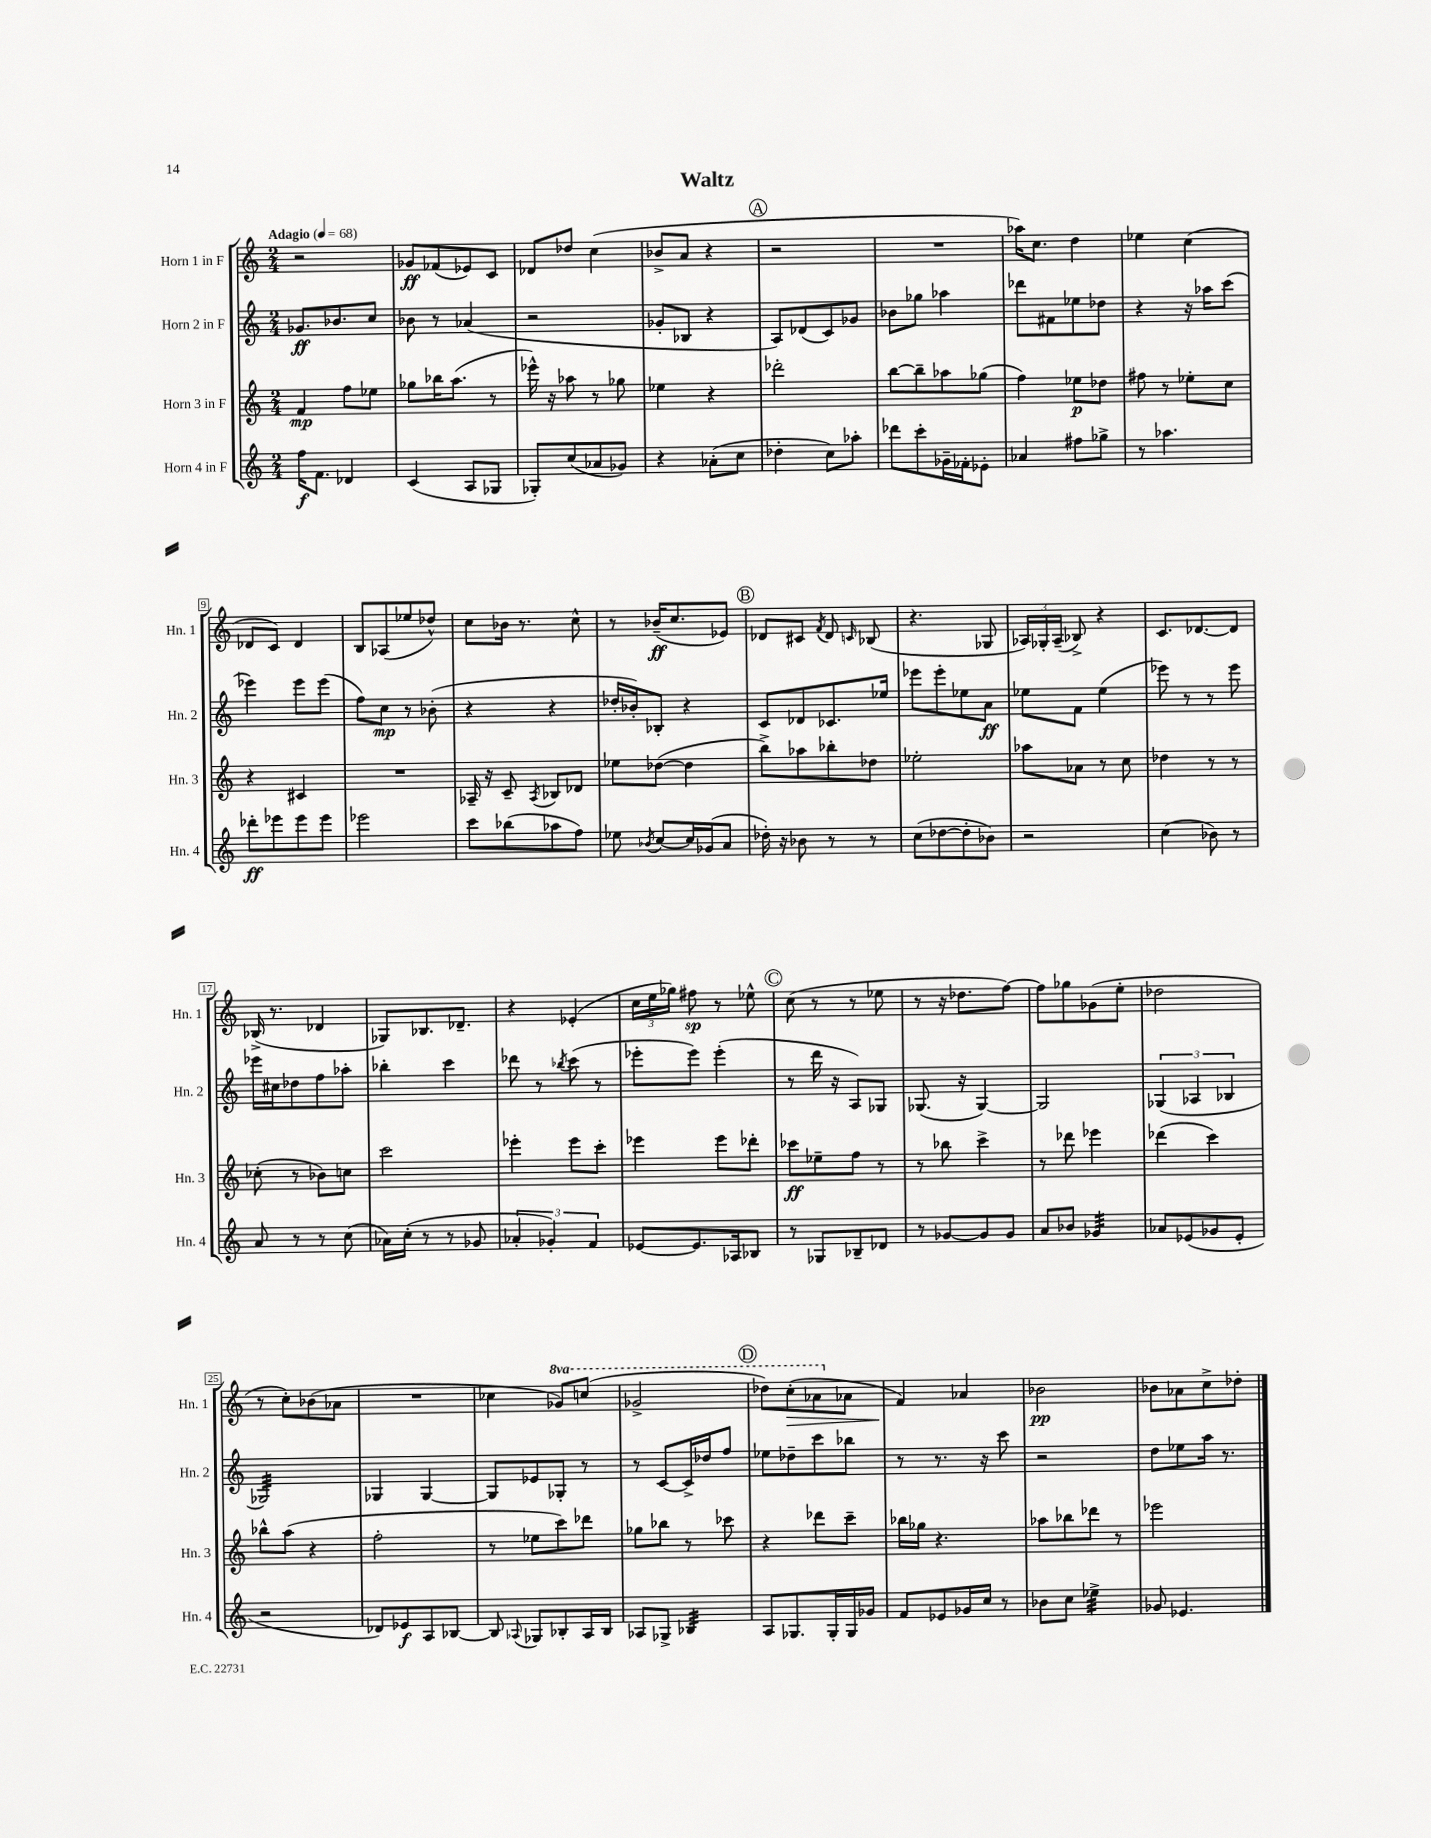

**kern	**kern	**kern	**kern
*staff4	*staff3	*staff2	*staff1
*clefG2	*clefG2	*clefG2	*clefG2
*k[]	*k[]	*k[]	*k[]
*M2/4	*M2/4	*M2/4	*M2/4
*MM68	*MM68	*MM68	*MM68
16ff\LK	4f/	8.g-/L	2r
8.f\J	.	.	.
.	.	8.b-/	.
4d-/	8ff\L	.	.
.	8ee-\J	8cc/J	.
=	=	=	=
(4c/	8gg-\L	8b-\	8g-/L
.	16bb-\K	8r	(8f-/
.	(8.aa\J	.	.
8A/L	.	(4a-/	8e-/)
8G-/J	8r	.	8c/J
=	=	=	=
8G-'/L)	16eee-^^\)	2r	8d-/L
.	16r	.	.
(8cc/	8aa-\	.	8dd-/J
8a-/	8r	.	(4cc\
8g-/J)	8gg-\	.	.
=	=	=	=
4r	4ee-\	8g-'/L	8b-^/L
.	.	8B-/J	8a/J
(8a-'\L	4r	4r	4r
8cc\J	.	.	.
=	=	=	=
4dd-'\	2ddd-'\	8A/L)	2r
.	.	(8d-/	.
8cc\L)	.	8c/)	.
8aa-'\J	.	8g-/J	.
=	=	=	=
8ddd-\L	[8bb\L	8b-\L	2r
8ccc'\	8bb~\]	8gg-\J	.
16g-~\L	8aa-\	4aa-\	.
16f-'\J	.	.	.
8e-'\J	(8gg-\J	.	.
=	=	=	=
4a-/	4ff\)	8ddd-\L	16aa-\LK)
.	.	.	8.cc\J
.	.	8f#\	.
8ff#\L	8ee-\L	8ee-\	4dd\
8gg-^\J	8dd-\J	8dd-\J	.
=	=	=	=
8r	8ff#\	4r	4ee-\
4.aa-\	8r	.	.
.	8ee-'\L	16r	(4cc\
.	.	16aa-\LK	.
.	8cc\J	(8ccc\J	.
=	=	=	=
8ddd-'\L	4r	4eee-\)	8d-/L
8eee-\	.	.	8c/J)
8eee-\	4c#/	8eee-\L	4d-/
8eee-\J	.	(8eee-\J	.
=	=	=	=
2eee-\	2r	8ff\L)	8B/L
.	.	8cc\J	(8A-/
.	.	8r	8ee-/
.	.	(8b-'\	8dd-^^/J)
=	=	=	=
8ccc\L	16A-~/	4r	8cc\L
.	16r	.	.
(8bb-\	8c~/	.	16b-\Jk
.	.	.	8.r
.	8qA-/	.	.
8aa-\	8B-/L	4r	.
8ff\J)	8d-/J	.	8cc^^\
=	=	=	=
8ee-\	8ee-\L	16dd-'/LL	8r
.	.	16b-'/J)	.
8qb-/	.	.	.
[8cc/L	([8dd-\J	8B-'/J	(16b-~/LK
.	.	.	8.cc/
16cc/]L	4dd-\]	4r	.
(16g-/J	.	.	.
8a/J	.	.	8e-/J)
=	=	=	=
16dd-'\)	8bb^\L)	8c/L	8d-/L
16r	.	.	.
8b-\	8aa-\	8d-/	8c#/J
.	.	.	8qf/
8r	8bb-'\	8.c-/	8d-/
.	.	.	16qqc/
8r	8dd-\J	.	(8B-/
.	.	16ee-/Jk	.
=	=	=	=
(8cc\L	2ee-'\	8eee-\L	4.r
[8dd-\	.	8eee-'\	.
8dd-'\]	.	8ee-\	.
8b-\J)	.	8a\J	8G-/
=	=	=	=
2r	8aa-\L	8ee-\L	24A-/LL)
.	.	.	24G-'/
.	.	.	(24A-~/JJ
.	8a-\J	8f\J	8B-^/)
.	8r	(4ee-\	4r
.	8cc\	.	.
=	=	=	=
(4cc\	4dd-\	8eee-\)	8.c/L
.	.	8r	.
.	.	.	[8.d-/
8b-\)	8r	8r	.
8r	8r	8eee-\	8d-/]J
=	=	=	=
8a/	(8cc-'\	16eee-\LL	(16B-^/
.	.	16cc#\J	8.r
8r	8r	8dd-\	.
8r	8b-\L)	8ff\	4d-/
(8cc\	8cc\J	8aa-'\J	.
=	=	=	=
16a-\LL)	2ccc\	4bb-'\	8G-/L)
(16cc'\JJ	.	.	.
8r	.	.	8.B-/
8r	.	4ccc\	.
.	.	.	8.d-~/J
8g-/	.	.	.
=	=	=	=
6a-'/	4eee-'\	8ddd-\	4r
.	.	8r	.
6g-'/)	.	.	.
.	.	8qbb-/	.
.	8eee-\L	(8ccc\	(4e-'/
6f/	.	.	.
.	8ccc'\J	8r	.
=	=	=	=
[8e-/L	4eee-\	8eee-'\L	24cc\LL
.	.	.	24ee\
.	.	.	24gg-\JJ)
8.e-/]	.	8eee-\J)	8ff#\
.	8eee-\L	(4eee-'\	8r
16A-/k	.	.	.
8B-/J	8ddd-'\J	.	8ee-^^\
=	=	=	=
8r	8ccc-\L	8r	(8cc\
8G-/L	8ee-~\	16ddd\	8r
.	.	16r	.
8B-~/	8ff\J	8A/L)	8r
8d-/J	8r	8G-/J	8ee-\
=	=	=	=
8r	8r	(8.G-/	8r
[8g-/L	8bb-\	.	16r
.	.	16r	8.dd-\L
8g-/]	4ccc^\	[4G-/)	.
8g-/J	.	.	[8ff\J)
=	=	=	=
8a/L	8r	2G-/]	8ff\]L
8b-/J	8ddd-\	.	8gg-\
4g-/	4eee-\	.	(8g-\
.	.	.	8ee'\J
=	=	=	=
8a-/L	(4ddd-\	(6G-/	2dd-\
(8e-/	.	.	.
.	.	6A-/	.
8g-/	4ccc\)	.	.
.	.	6B-/	.
8e-'/J	.	.	.
=	=	=	=
2r	8bb-^^\L	2G-/)	8r
.	(8aa\J	.	8cc'\L)
.	4r	.	(8b-\
.	.	.	8a-\J
=	=	=	=
8d-/L)	2ff'\	4G-/	2r
8e-/	.	.	.
8A/	.	[4G-/	.
[8B-/J	.	.	.
=	=	=	=
8B-/]	8r	8G-/]L	4cc-\
8qqA-/	.	.	.
8G-/L	8ee-\L	8e-/	.
8B-'/	8ccc\)	8G-'/J	8gg-/L)
16A-/L	8ddd-\J	8r	(8ccc/J
16B-/JJ	.	.	.
=	=	=	=
8A-/L	8gg-\L	8r	2gg-^/
8G-^/J	8bb-\J	[8c/L	.
4B-/	8r	16c^/]L	.
.	.	16dd-/J	.
.	8ccc-\	8ff/J	.
=	=	=	=
8A/L	4r	8ee-\L	8ddd-\L)
8.G-/	.	8dd-~\	(8ccc'\
.	8ddd-\L	8ccc\	8aa-\
16G-'/L	.	.	.
16G-/	8ccc~\J	8bb-\J	8a-\J
16g-/JJ	.	.	.
=	=	=	=
8f/L	16bb-\LL	8r	4f/)
.	16gg-\JJ	.	.
8e-/	4.r	8.r	.
16g-/L	.	.	4a-/
16cc/JJ	.	16r	.
8r	.	8ccc\	.
=	=	=	=
8b-\L	8aa-\L	2r	2b-\
8cc\J	8bb-\	.	.
4ee-^\	8ddd-\J	.	.
.	8r	.	.
=	=	=	=
8g-/	2eee-\	8dd\L	8b-\L
4.e-/	.	8ee-\	8a-\
.	.	16aa\Jk	8cc^\
.	.	8.r	.
.	.	.	8dd-'\J
==	==	==	==
*-	*-	*-	*-
